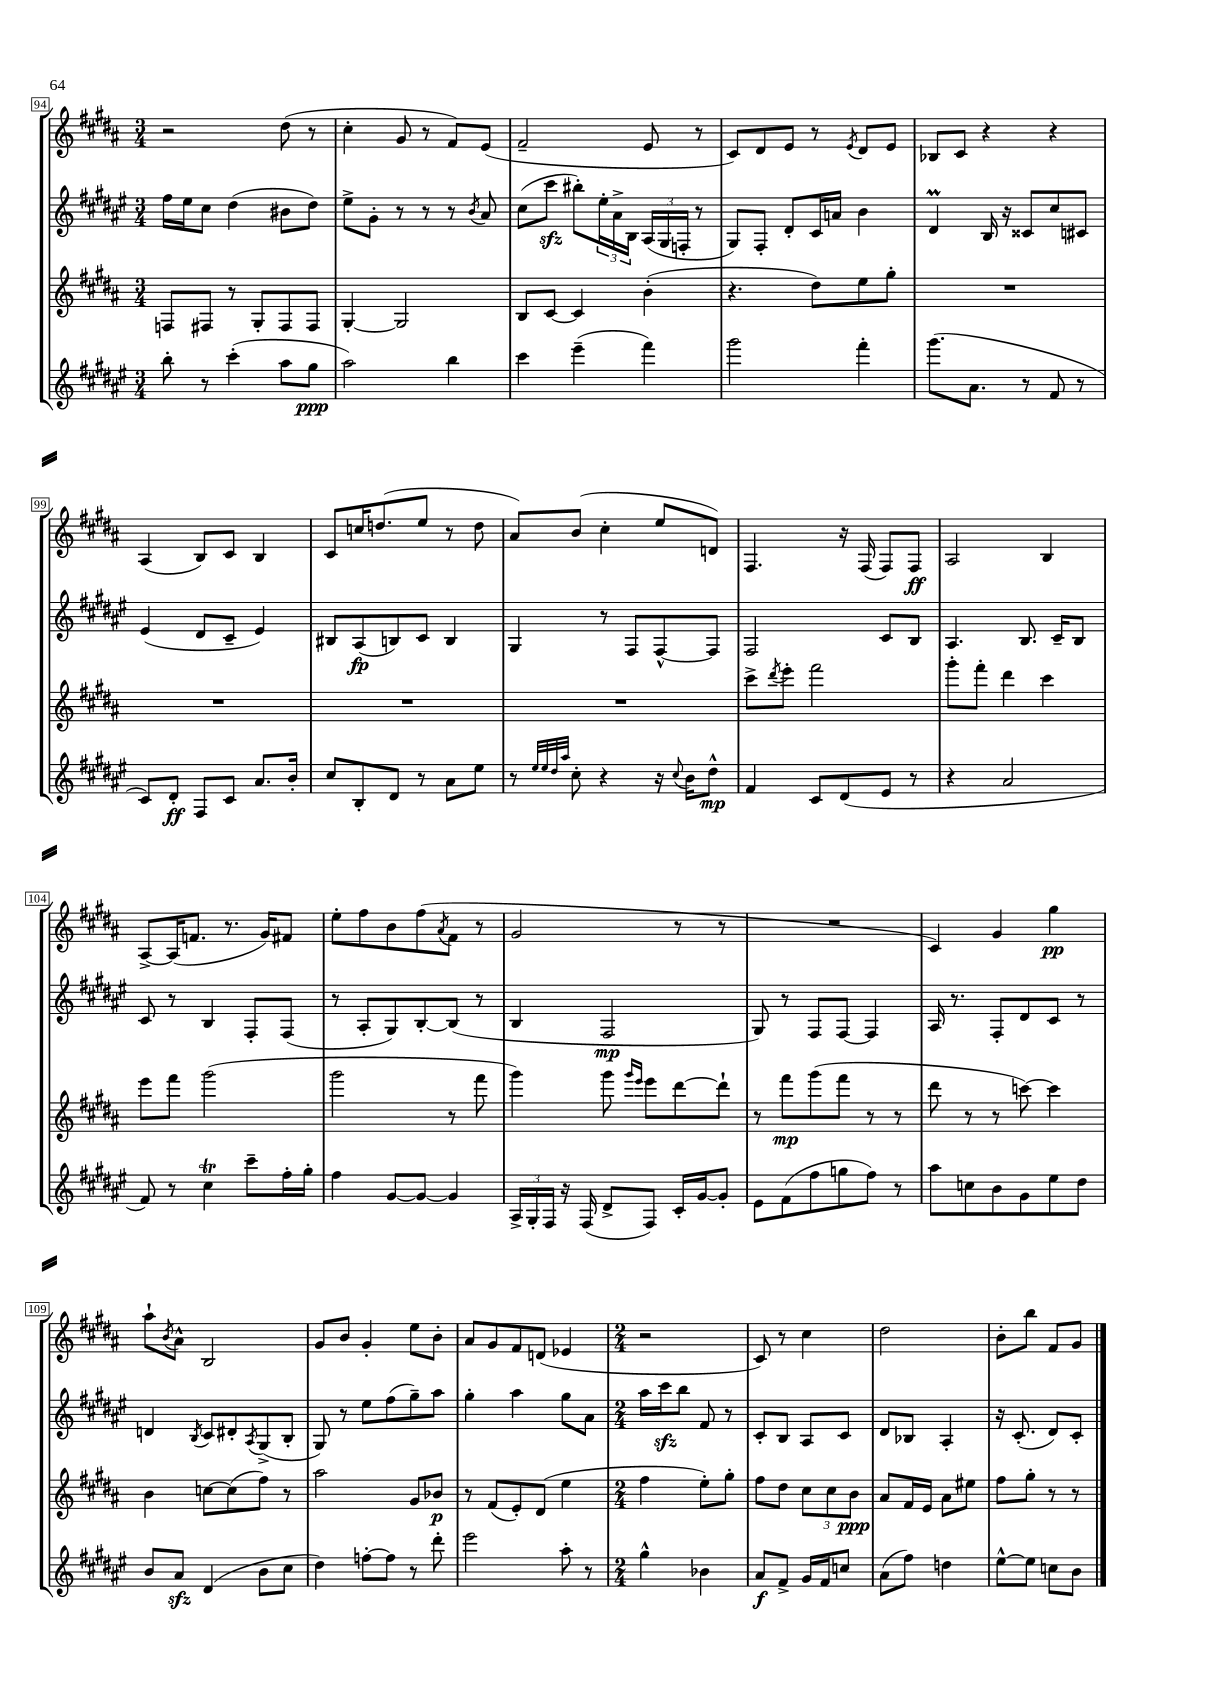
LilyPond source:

<<
\new StaffGroup <<
\new Staff = "s0" {
    \clef treble \key b \major \numericTimeSignature \time 3/4
    r2 dis''8( r8 |
    cis''4-. gis'8 r8 fis'8) e'8( |
    fis'2-- e'8 r8 |
    cis'8) dis'8 e'8 r8 \acciaccatura { e'8 } dis'8 e'8 |
    bes8 cis'8 r4 r4 |
    ais4( b8) cis'8 b4 |
    cis'8 c''16 d''8.( e''8 r8 d''8 |
    ais'8) b'8( cis''4-. e''8 d'8) |
    fis4. r16 fis16( fis8) fis8\ff |
    ais2 b4 |
    ais8~-> ais16( f'8. r8. gis'16) fis'8 |
    e''8-. fis''8 b'8 fis''8( \acciaccatura { ais'8 } fis'8 r8 |
    gis'2 r8 r8 |
    R2. |
    cis'4) gis'4 gis''4\pp |
    ais''8-! \acciaccatura { b'8 } ais'8-^ b2 |
    gis'8 b'8 gis'4-. e''8 b'8-. |
    ais'8 gis'8 fis'8 d'8( ees'4 |
    \numericTimeSignature \time 2/4 r2 |
    cis'8) r8 cis''4 |
    dis''2 |
    b'8-. b''8 fis'8 gis'8 \bar "|." |
}
\new Staff = "s1" {
    \clef treble \key fis \major \numericTimeSignature \time 3/4
    fis''16 eis''16 cis''8 dis''4( bis'8 dis''8) |
    eis''8-> gis'8-. r8 r8 r8 \acciaccatura { b'8 } ais'8 |
    cis''8( cis'''8\sfz bis''8-.) \tuplet 3/2 { eis''16-. ais'16-> b16 } \tuplet 3/2 { ais16( gis16 f16-. } r8 |
    gis8) fis8-. dis'8-. cis'16 a'16 b'4 |
    dis'4\prall b16 r16 cisis'8 cis''8 cis'8 |
    eis'4( dis'8 cis'8-- eis'4) |
    bis8 ais8\fp( b8) cis'8 b4 |
    gis4 r8 fis8 fis8~-^ fis8 |
    fis2 cis'8 b8 |
    ais4. b8. cis'16-- b8 |
    cis'8 r8 b4 fis8-. fis8( |
    r8 ais8-. gis8) b8~-. b8( r8 |
    b4 fis2\mp |
    gis8) r8 fis8 fis8~ fis4 |
    ais16 r8. fis8-. dis'8 cis'8 r8 |
    d'4 \acciaccatura { b8 } cis'8 dis'8-. \acciaccatura { ais8 } gis8->( b8-. |
    gis8) r8 eis''8 fis''8( gis''8--) ais''8 |
    gis''4-. ais''4 gis''8 ais'8 |
    \numericTimeSignature \time 2/4 ais''16 cis'''16\sfz b''8 fis'8 r8 |
    cis'8-. b8 ais8 cis'8 |
    dis'8 bes8 ais4-. |
    r16 cis'8.-.( dis'8) cis'8-. \bar "|." |
}
\new Staff = "s2" {
    \clef treble \key b \major \numericTimeSignature \time 3/4
    f8 fis8 r8 gis8-. fis8 fis8 |
    gis4~-. gis2 |
    b8 cis'8~ cis'4 b'4-.( |
    r4. dis''8) e''8 gis''8-. |
    R2. |
    R2. |
    R2. |
    R2. |
    cis'''8-> \acciaccatura { dis'''8 } e'''8-. fis'''2 |
    gis'''8-. fis'''8-. dis'''4 cis'''4 |
    e'''8 fis'''8 gis'''2( |
    gis'''2 r8 fis'''8 |
    gis'''4) gis'''8 \grace { gis'''16 e'''16 } e'''8 dis'''8~ dis'''8-! |
    r8 fis'''8\mp gis'''8( fis'''8 r8 r8 |
    dis'''8 r8 r8 c'''8~) c'''4 |
    b'4 c''8~ c''8( fis''8) r8 |
    ais''2 gis'8 bes'8\p |
    r8 fis'8( e'8-.) dis'8( e''4 |
    \numericTimeSignature \time 2/4 fis''4 e''8-.) gis''8-. |
    fis''8 dis''8 \tuplet 3/2 { cis''8 cis''8 b'8\ppp } |
    ais'8 fis'16 e'16 ais'8 eis''8 |
    fis''8 gis''8-. r8 r8 \bar "|." |
}
\new Staff = "s3" {
    \clef treble \key fis \major \numericTimeSignature \time 3/4
    b''8-. r8 cis'''4-.( ais''8 gis''8\ppp |
    ais''2) b''4 |
    cis'''4 eis'''4--( fis'''4) |
    gis'''2 fis'''4-. |
    gis'''8.( ais'8. r8 fis'8 r8 |
    cis'8) dis'8-.\ff fis8 cis'8 ais'8. b'16-. |
    cis''8 b8-. dis'8 r8 ais'8 eis''8 |
    r8 \grace { eis''32 eis''32 dis''32 ais''32 } cis''8-. r4 r16 \appoggiatura { cis''8 } b'16 dis''8-^\mp |
    fis'4 cis'8 dis'8( eis'8 r8 |
    r4 ais'2 |
    fis'8) r8 cis''4\trill cis'''8-- fis''16-. gis''16-. |
    fis''4 gis'8~ gis'8~ gis'4 |
    \tuplet 3/2 { ais16-> gis16-. fis16 } r16 fis16( dis'8-> fis8) cis'16-. gis'16~ gis'8-. |
    eis'8 fis'8( fis''8 g''8 fis''8) r8 |
    ais''8 c''8 b'8 gis'8 eis''8 dis''8 |
    b'8 ais'8\sfz dis'4( b'8 cis''8 |
    dis''4) f''8~-. f''8 r8 dis'''8-. |
    eis'''2 ais''8-. r8 |
    \numericTimeSignature \time 2/4 gis''4-^ bes'4 |
    ais'8\f fis'8-> gis'16 fis'16 c''8 |
    ais'8( fis''8) d''4 |
    eis''8~-^ eis''8 c''8 b'8 \bar "|." |
}
>>
>>
\layout { \context { \Score currentBarNumber = #94 \override BarNumber.stencil = #(make-stencil-boxer 0.1 0.3 ly:text-interface::print) } }
